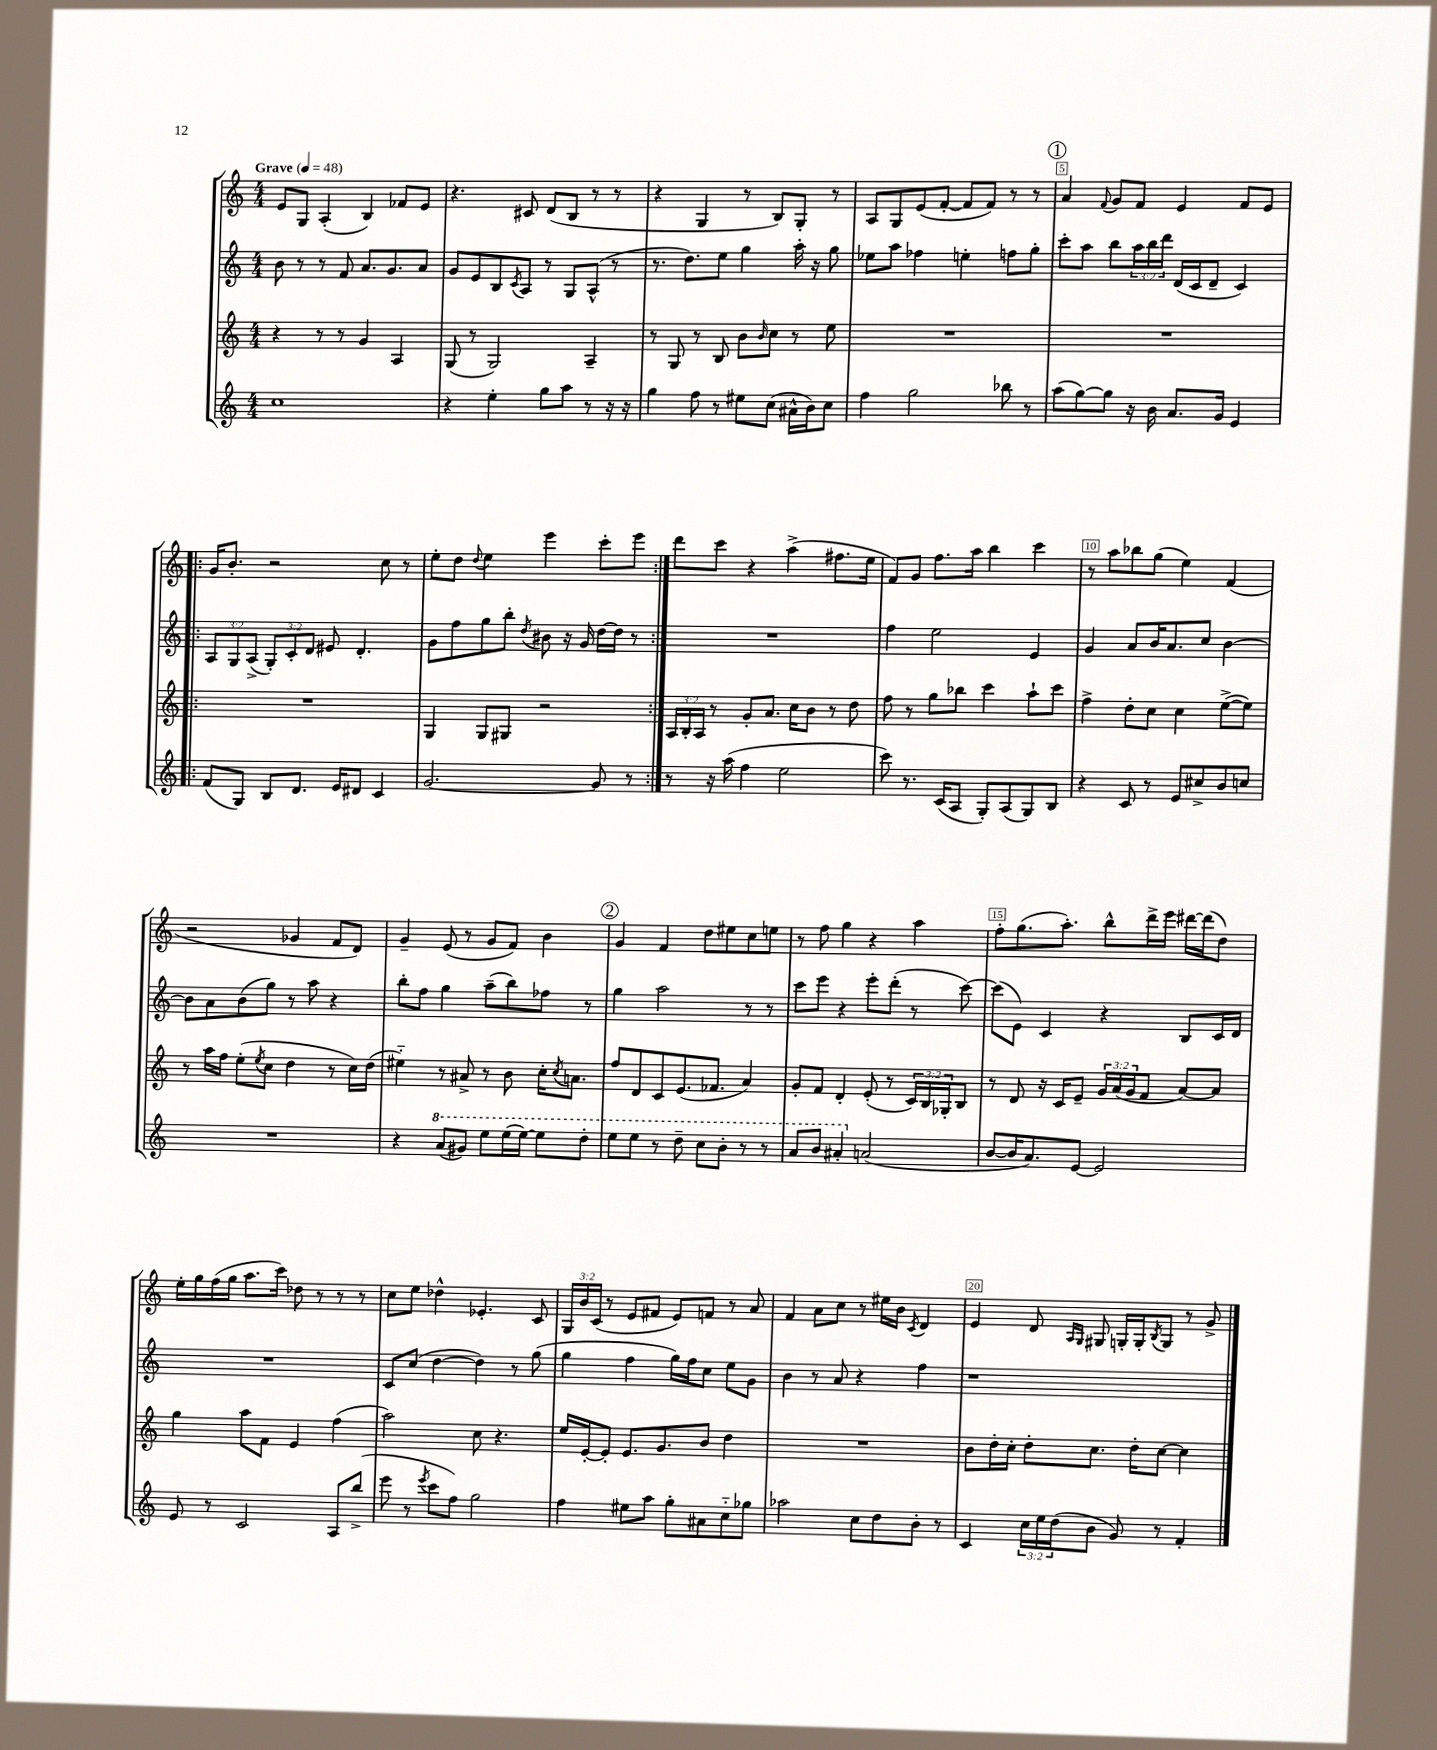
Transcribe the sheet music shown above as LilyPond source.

<<
\new StaffGroup <<
\new Staff = "s0" {
    \clef treble \key c \major \numericTimeSignature \time 4/4 \override Staff.TupletNumber.text = #tuplet-number::calc-fraction-text \tempo "Grave" 4 = 48
    e'8 g8 a4-.( b4) fes'8 e'8 |
    r4. cis'8 d'8( b8 r8 r8 |
    r4 g4 r8 b8) g8-. r8 |
    a8 g8 e'8( f'8~-. f'8 f'8) r8 r8 |
    \mark \markup { \circle "1" } a'4 \appoggiatura { f'8 } g'8 f'8 e'4 f'8 e'8 |
    \repeat volta 2 { g'16 b'8.-. r2 c''8 r8 |
    e''8-. d''8 \appoggiatura { d''8 } e''4 e'''4 c'''8-. e'''8 | }
    d'''8 c'''8 r4 a''4->( fis''8. e''16 |
    f'8) g'8 f''8. a''16 b''4 c'''4 |
    r8 a''8 bes''8 g''8( e''4) f'4( |
    r2 ges'4 f'8 d'8) |
    g'4-- e'8( r8 g'8 f'8) b'4 |
    \mark \markup { \circle "2" } g'4 f'4 d''8 eis''8 c''8 e''8 |
    r8 f''8 g''4 r4 a''4 |
    f''8-. g''8.( a''8.-.) b''8-^ d'''16-> e'''16 dis'''16~ dis'''16( d''8) |
    e''16-. g''16 f''16( g''16 a''8. c'''16) des''8 r8 r8 r8 |
    c''8 e''8 des''4-^ ees'4.-. c'8 |
    \tuplet 3/2 { g16 b'16 c'16( } r8 e'8 fis'8 e'8) f'8 r8 a'8 |
    f'4 a'8 c''8 r8 eis''16 b'16 \acciaccatura { c'8 } d'4 |
    e'4 d'8 \grace { a16 g16 } gis8 g16-. g16-. \acciaccatura { b8 } g8 r8 g'8-> \bar "|." |
}
\new Staff = "s1" {
    \clef treble \key c \major \numericTimeSignature \time 4/4 \override Staff.TupletNumber.text = #tuplet-number::calc-fraction-text
    b'8 r8 r8 f'8 a'8. g'8. a'8 |
    g'8 e'8 b8 \acciaccatura { c'8 } a8 r8 g8 a8-^( r8 |
    r8. d''8.) e''8 g''4 a''16-. r16 g''8 |
    ees''8 a''8 fes''4 e''4-. f''8 g''8-. |
    \mark \markup { \circle "1" } c'''8-. a''8 b''8 \tuplet 3/2 { a''16 b''16 d'''16 } d'16( c'16 d'8-- c'4) |
    \repeat volta 2 { \tuplet 3/2 { a8 g8 a8->( } \tuplet 3/2 { g8-.) c'8-. d'8 } eis'8 d'4.-. |
    g'8 f''8 g''8 b''8-. \acciaccatura { d''8 } bis'8 r16 g'16 d''16~ d''16 r8 | }
    R1 |
    f''4 e''2 e'4 |
    g'4 a'8 b'16 a'8. c''8 b'4~ |
    b'8 a'8 b'8( g''8) r8 a''8 r4 |
    b''8-. f''8 g''4 a''8--( b''8) fes''8 r8 |
    \mark \markup { \circle "2" } g''4 a''2 r8 r8 |
    c'''8 e'''8 r4 e'''8-. d'''8-.( r8 c'''8~) |
    c'''8( e'8) c'4 r4 b8 c'16 d'16 |
    R1 |
    c'8 c''8( d''4~ d''4) r8 g''8( |
    g''4 f''4 g''16) f''16 c''8 e''8 g'8 |
    b'4 r8 a'8 r4 f''4 |
    r1 \bar "|." |
}
\new Staff = "s2" {
    \clef treble \key c \major \numericTimeSignature \time 4/4 \override Staff.TupletNumber.text = #tuplet-number::calc-fraction-text
    r4 r8 r8 g'4 a4 |
    g8( r8 g2) a4-- |
    r8 g8 r8 b8 b'8 \grace { b'16 } c''8 r8 e''8 |
    R1 |
    \mark \markup { \circle "1" } R1 |
    \repeat volta 2 { R1 |
    g4 g8 gis8 r2 | }
    \tuplet 3/2 { a16 b16-. a16 } r8 g'8-. a'8. c''16 b'8 r8 d''8 |
    f''8 r8 g''8 bes''8 c'''4 a''8-! c'''8 |
    f''4-> d''8-. c''8 c''4 e''8~->( e''8) |
    r8 a''16 f''16 e''8-.( \acciaccatura { e''8 } c''8 d''4 r8 c''16) d''16( |
    eis''4-_) r8 ais'8-> r8 b'8 c''16-. \acciaccatura { c''8 } a'8. |
    \mark \markup { \circle "2" } f''8 d'8 c'8 e'8.( fes'8. a'4) |
    g'8-. f'8 d'4-. e'8-.( r8 \tuplet 3/2 { c'16) b16 ges16-. } b8 |
    r8 d'8 r16 c'16 e'8-- \tuplet 3/2 { g'16 a'16( g'16 } f'8 a'8~) a'8 |
    g''4 a''8 f'8 e'4 f''4( |
    a''2) c''8 r4. |
    e''16 e'16~-. e'8-. e'8. g'8. b'8 d''4 |
    R1 |
    b'8 d''16-. c''16-. d''8-. c''8. d''16-. c''8~ c''4 \bar "|." |
}
\new Staff = "s3" {
    \clef treble \key c \major \numericTimeSignature \time 4/4 \override Staff.TupletNumber.text = #tuplet-number::calc-fraction-text
    c''1 |
    r4 e''4-. g''8 a''8 r8 r16 r16 |
    g''4 f''8 r8 eis''8 c''8( ais'16-^ b'16) c''8 |
    f''4 g''2 bes''8 r8 |
    \mark \markup { \circle "1" } a''8( g''8~) g''8 r16 b'16 a'8. g'16 e'4 |
    \repeat volta 2 { f'8( g8) b8 d'8. e'16 dis'8 c'4 |
    g'2.~ g'8 r8 | }
    r8 r16 a''16( f''4 e''2 |
    c'''8) r8. c'16( a8 g8-.) a8( g8) b8 |
    r4 c'8 r8 e'8 cis''8-> b'8 c''8 |
    R1 |
    r4 \ottava #1 a''8( gis''8) e'''8 e'''16( e'''16~) e'''8 d'''8-. |
    \mark \markup { \circle "2" } e'''8 e'''8 r8 d'''8-- c'''8 b''8-. r8 r8 |
    a''8 b''8 ais''4-. \ottava #0 a'!2( |
    b'8~ b'16 a'8.) e'8~ e'2 |
    e'8 r8 c'2 a8 b''8->( |
    e'''8 r8 \acciaccatura { e'''8 } c'''8 f''8) g''2 |
    f''4 eis''8 a''8 g''8-. ais'8 c''8-_ ges''8 |
    aes''2 c''8 d''8 b'8-. r8 |
    c'4 \tuplet 3/2 { c''16 e''16 d''16( } b'8 g'8) r8 f'4-. \bar "|." |
}
>>
>>
\layout { \context { \Score \override BarNumber.break-visibility = ##(#f #t #t) barNumberVisibility = #(every-nth-bar-number-visible 5) \override BarNumber.stencil = #(make-stencil-boxer 0.1 0.3 ly:text-interface::print) } }
